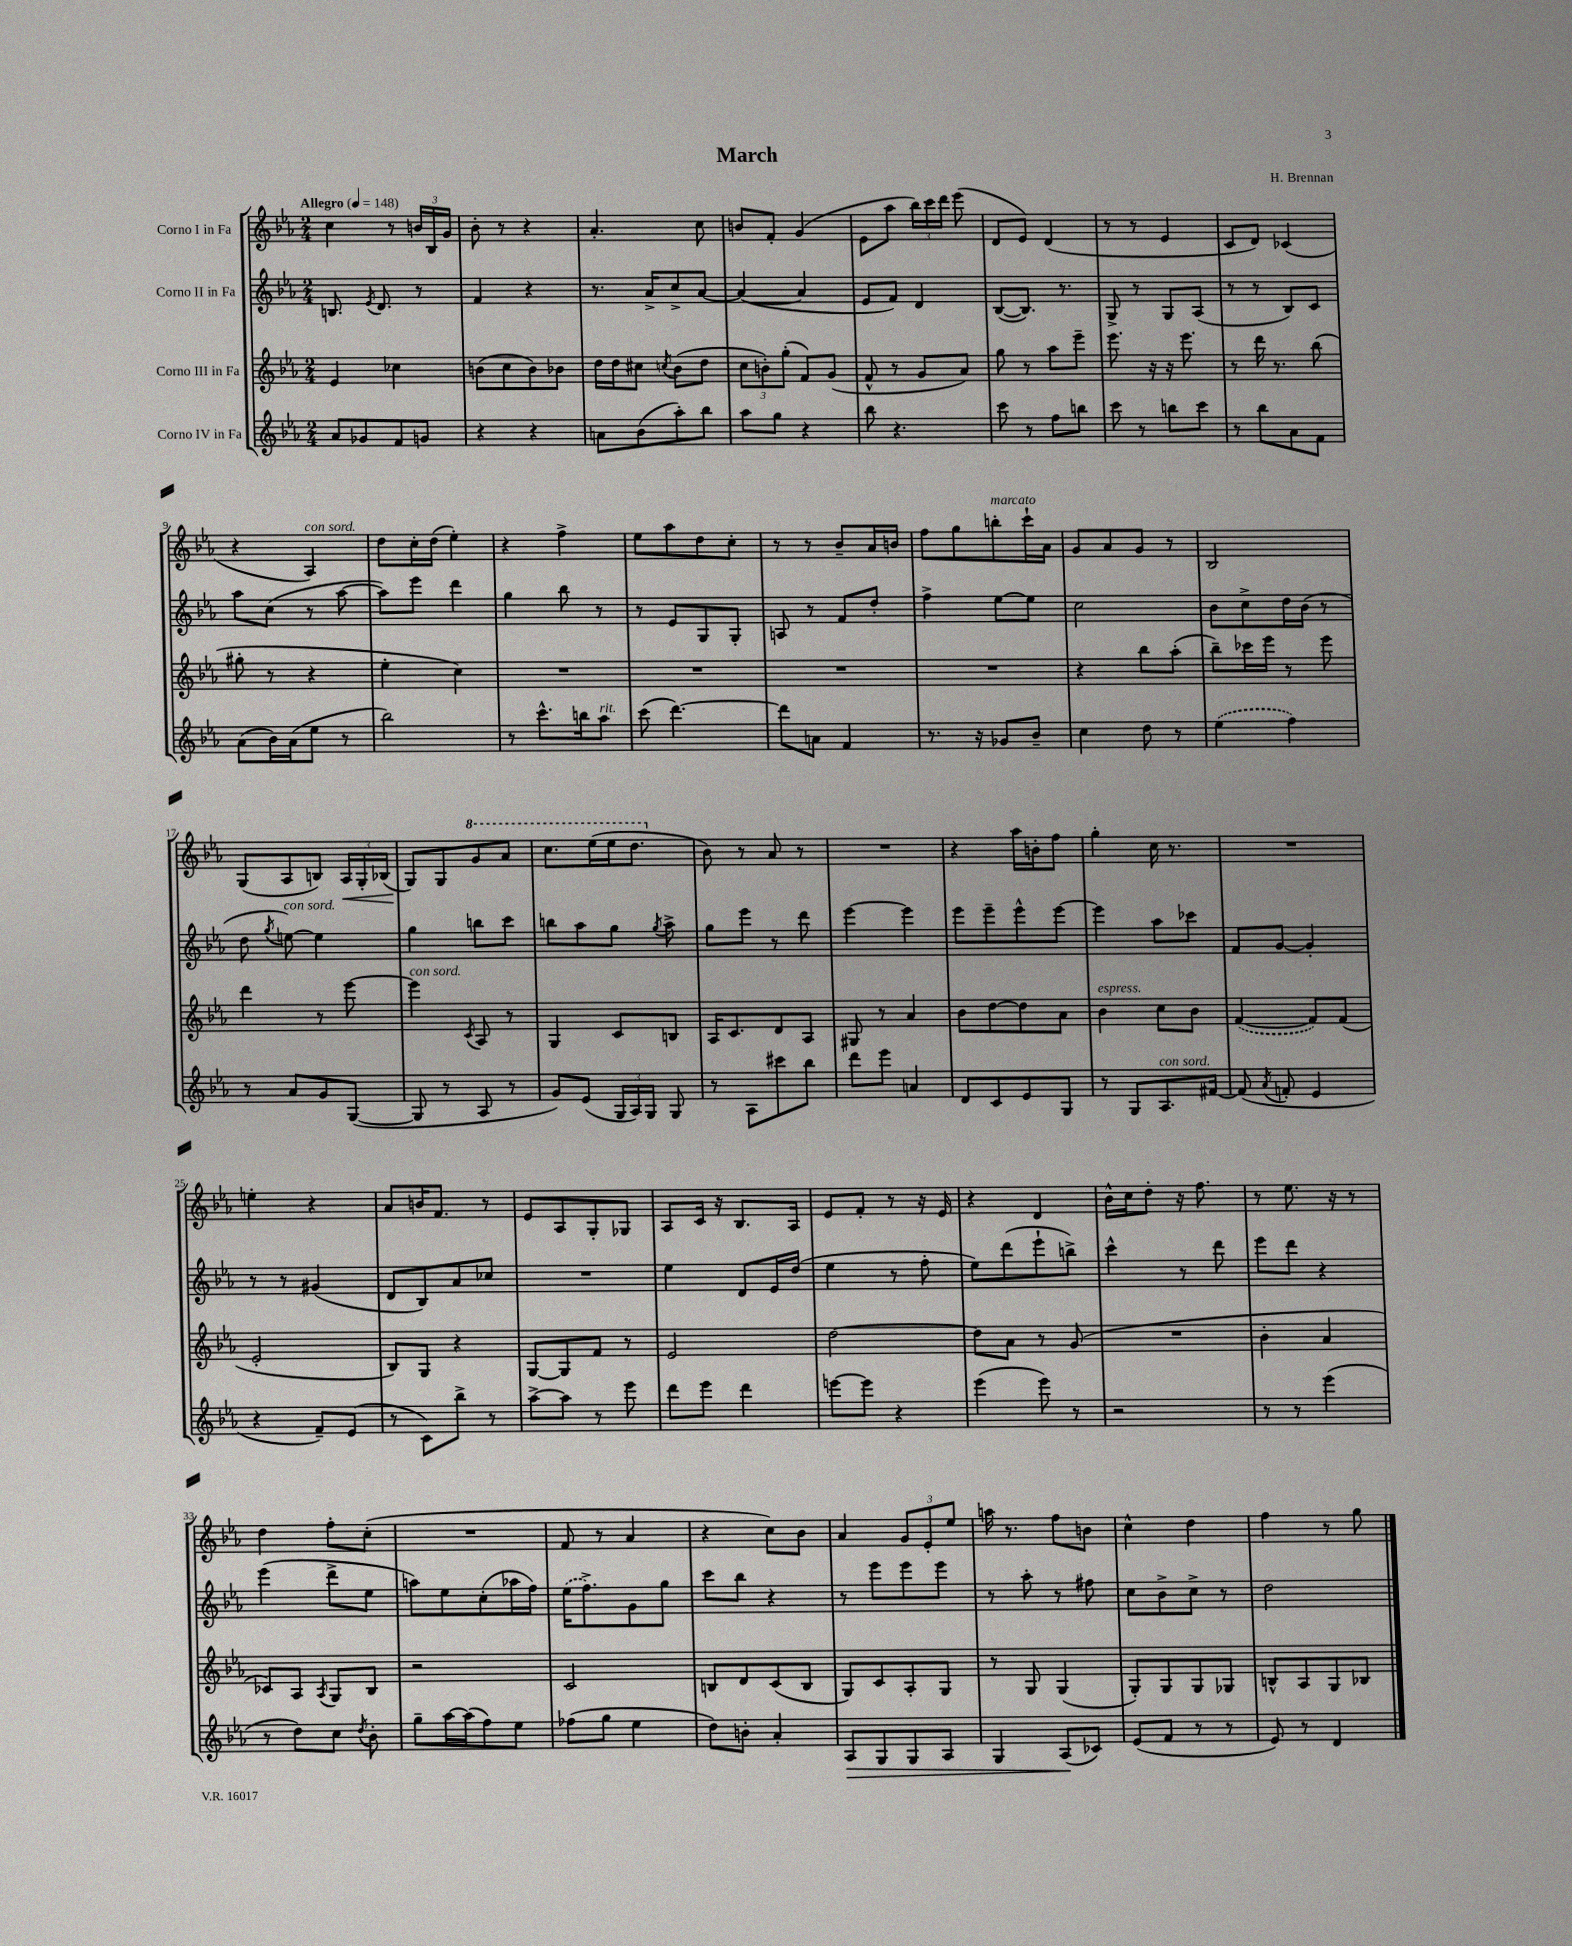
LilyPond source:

\header { title = "March" composer = "H. Brennan" }
<<
\new StaffGroup <<
\new Staff = "s0" \with { instrumentName = "Corno I in Fa" } {
    \clef treble \key ees \major \numericTimeSignature \time 2/4 \tempo "Allegro" 4 = 148
    \autoBeamOff c''4 r8 \tuplet 3/2 { b'16[ bes16 g'16] } |
    bes'8-. r8 r4 |
    aes'4.-. c''8 |
    b'8[ f'8]-. g'4( |
    ees'8[ aes''8] \tuplet 3/2 { bes''16[) c'''16 d'''16] } ees'''8( |
    d'8[ ees'8]) d'4( |
    r8 r8 ees'4 |
    c'8[ d'8]) ces'4( |
    r4 aes4^\markup { \italic "con sord." }) |
    d''8[ c''16-. d''16]( ees''4-.) |
    r4 f''4-> |
    ees''8[ aes''8 d''8 c''8]-. |
    r8 r8 bes'8[-- aes'16 b'16] |
    f''8[ g''8 b''8-.^\markup { \italic "marcato" } c'''16-! aes'16] |
    g'8[ aes'8 g'8] r8 |
    bes2 |
    g8[( aes8 b8]) \tuplet 3/2 { aes16[\< g16-. bes16]( } |
    g8[\!) g8 \ottava #1 g''8 aes''8] |
    c'''8.[ ees'''16( ees'''16 d'''8.] \ottava #0 |
    bes'8) r8 aes'8 r8 |
    R2 |
    r4 aes''16[ b'16-. f''8] |
    g''4-. c''16 r8. |
    R2 |
    e''4-. r4 |
    aes'8[ b'16 f'8.] r8 |
    ees'8[ aes8 g8-. ges8] |
    aes8[ c'16] r16 bes8.[ aes16] |
    ees'8[ f'8]-. r8 r16 ees'16 |
    r4 d'4 |
    bes'16[-^ c''16 d''8]-. r16 f''8. |
    r8 ees''8. r16 r8 |
    d''4 f''8[-. c''8]-.( |
    R2 |
    f'8 r8 aes'4 |
    r4 c''8[) bes'8] |
    aes'4 \tuplet 3/2 { g'8[ ees'8-. ees''8] } |
    a''16 r8. f''8[ b'8] |
    c''4-^ d''4 |
    f''4 r8 g''8 \bar "|." |
}
\new Staff = "s1" \with { instrumentName = "Corno II in Fa" } {
    \clef treble \key ees \major \numericTimeSignature \time 2/4
    \autoBeamOff b8. \acciaccatura { ees'8 } d'8. r8 |
    f'4 r4 |
    r8. aes'16[-> c''8-> aes'8]~ |
    aes'4~( aes'4 |
    ees'8[ f'8]) d'4 |
    bes8[~( bes8.]) r8. |
    g8-> r8 g8[ aes8]( |
    r8 r8 bes8[) c'8] |
    aes''8[ c''8]( r8 aes''8~ |
    aes''8[) ees'''8] d'''4 |
    g''4 bes''8 r8 |
    r8 ees'8[ g8 g8]-. |
    a8 r8 f'8[ d''8]-. |
    f''4-> ees''8[~ ees''8] |
    c''2 |
    bes'8[ c''8-> d''16 bes'16]( r8 |
    d''8 \acciaccatura { g''8 } e''8~^\markup { \italic "con sord." }) e''4 |
    g''4 b''8[ c'''8] |
    b''8[ aes''8 g''8] \acciaccatura { g''8 } aes''8-> |
    g''8[ ees'''8] r8 d'''8 |
    ees'''4~ ees'''4 |
    ees'''8[ ees'''8-- ees'''8-^ ees'''8]~ |
    ees'''4 aes''8[ ces'''8] |
    f'8[ g'8]~ g'4-. |
    r8 r8 gis'4( |
    d'8[ bes8) aes'8 ces''8] |
    R2 |
    ees''4 d'8[ ees'16 d''16]( |
    ees''4 r8 f''8-. |
    ees''8[) d'''8( ees'''8-! b''8]->) |
    c'''4-^ r8 d'''8 |
    ees'''8[ d'''8] r4 |
    ees'''4( d'''8[-> ees''8] |
    a''8[) ees''8 c''8-.( aes''16 f''16]) |
    \once \slurDashed ees''16[( f''8.->) g'8 g''8] |
    c'''8[ bes''8] r4 |
    r8 ees'''8[ ees'''8 ees'''8] |
    r8 aes''8-. r8 fis''8 |
    c''8[ bes'8-> c''8]-> r8 |
    d''2 \bar "|." |
}
\new Staff = "s2" \with { instrumentName = "Corno III in Fa" } {
    \clef treble \key ees \major \numericTimeSignature \time 2/4
    \autoBeamOff ees'4 ces''4 |
    b'8[( c''8 b'8) bes'8] |
    d''16[ d''16 cis''8] \acciaccatura { c''8 } bes'8[( d''8] |
    \tuplet 3/2 { c''8[ b'8-.) g''8]-.( } f'8[) g'8]( |
    f'8-^ r8 g'8[ aes'8]) |
    g''8 r8 aes''8[ ees'''8]-- |
    ees'''8. r16 r16 ees'''8. |
    r8 d'''16 r8. bes''8( |
    gis''8-. r8 r4 |
    ees''4-. c''4) |
    R2 |
    R2 |
    R2 |
    R2 |
    r4 bes''8[ aes''8]-.( |
    bes''8[--) ces'''16 ees'''16] r8 ees'''8 |
    d'''4 r8 ees'''8~ |
    ees'''4^\markup { \italic "con sord." } \acciaccatura { c'8 } aes8 r8 |
    g4 c'8[ b8] |
    aes16[ c'8. d'8 aes8] |
    gis8 r8 aes'4 |
    bes'8[ d''8~ d''8 aes'8] |
    bes'4^\markup { \italic "espress." } c''8[ bes'8] |
    \once \slurDashed f'4~( f'8[) f'8]( |
    ees'2-. |
    bes8[) g8] r4 |
    g8[~ g8 f'8] r8 |
    ees'2 |
    d''2~ |
    d''8[ aes'8] r8 g'8( |
    R2 |
    bes'4-. aes'4 |
    ces'8[) aes8] \acciaccatura { aes8 } g8[ bes8] |
    r2 |
    c'2 |
    b8[ d'8 c'8( b8] |
    g8[) c'8 aes8-. g8] |
    r8 g8 g4( |
    g8[-.) g8 g8 ges8] |
    b8[-^ aes8 g8 bes8] \bar "|." |
}
\new Staff = "s3" \with { instrumentName = "Corno IV in Fa" } {
    \clef treble \key ees \major \numericTimeSignature \time 2/4
    \autoBeamOff aes'8[ ges'8 f'8 g'8] |
    r4 r4 |
    a'8[ bes'8( aes''8-.) bes''8] |
    aes''8[ g''8] r4 |
    bes''8 r4. |
    c'''8 r8 f''8[ b''8] |
    c'''8 r8 b''8[ c'''8] |
    r8 bes''8[ aes'8 f'8] |
    aes'8[( bes'16) aes'16( ees''8] r8 |
    bes''2) |
    r8 c'''8.[-^ b''16 aes''8]^\markup { \italic "rit." } |
    c'''8( d'''4.~) |
    d'''8[ a'8] f'4 |
    r8. r16 ges'8[ bes'8]-- |
    c''4 d''8 r8 |
    \once \slurDashed ees''4( f''4) |
    r8 aes'8[ g'8 g8]~( |
    g8 r8 aes8 r8 |
    g'8[) ees'8]( \tuplet 3/2 { g16[ aes16) g16] } g8 |
    r8 aes8[ cis'''8 bes''8] |
    d'''8[ ees'''8] a'4 |
    d'8[ c'8 ees'8 g8] |
    r8 g8[ aes8.^\markup { \italic "con sord." } fis'16]~ |
    fis'8( \acciaccatura { aes'8 } f'8-. ees'4 |
    r4 f'8[--) ees'8]( |
    r8 c'8[) bes''8]-> r8 |
    aes''8[~-> aes''8] r8 ees'''8 |
    d'''8[ ees'''8] d'''4 |
    e'''8[~ e'''8] r4 |
    ees'''4( ees'''8) r8 |
    r2 |
    r8 r8 ees'''4( |
    r8 d''8[) c''8] \acciaccatura { d''8 } bes'8-. |
    g''8[-- aes''16~ aes''16( f''8) ees''8] |
    fes''8[( g''8] ees''4 |
    d''8[) b'8]-. aes'4-. |
    aes8[\> g8 g8 aes8] |
    g4 aes8[\!( ces'8]) |
    ees'8[( f'8] r8 r8 |
    ees'8) r8 d'4 \bar "|." |
}
>>
>>
